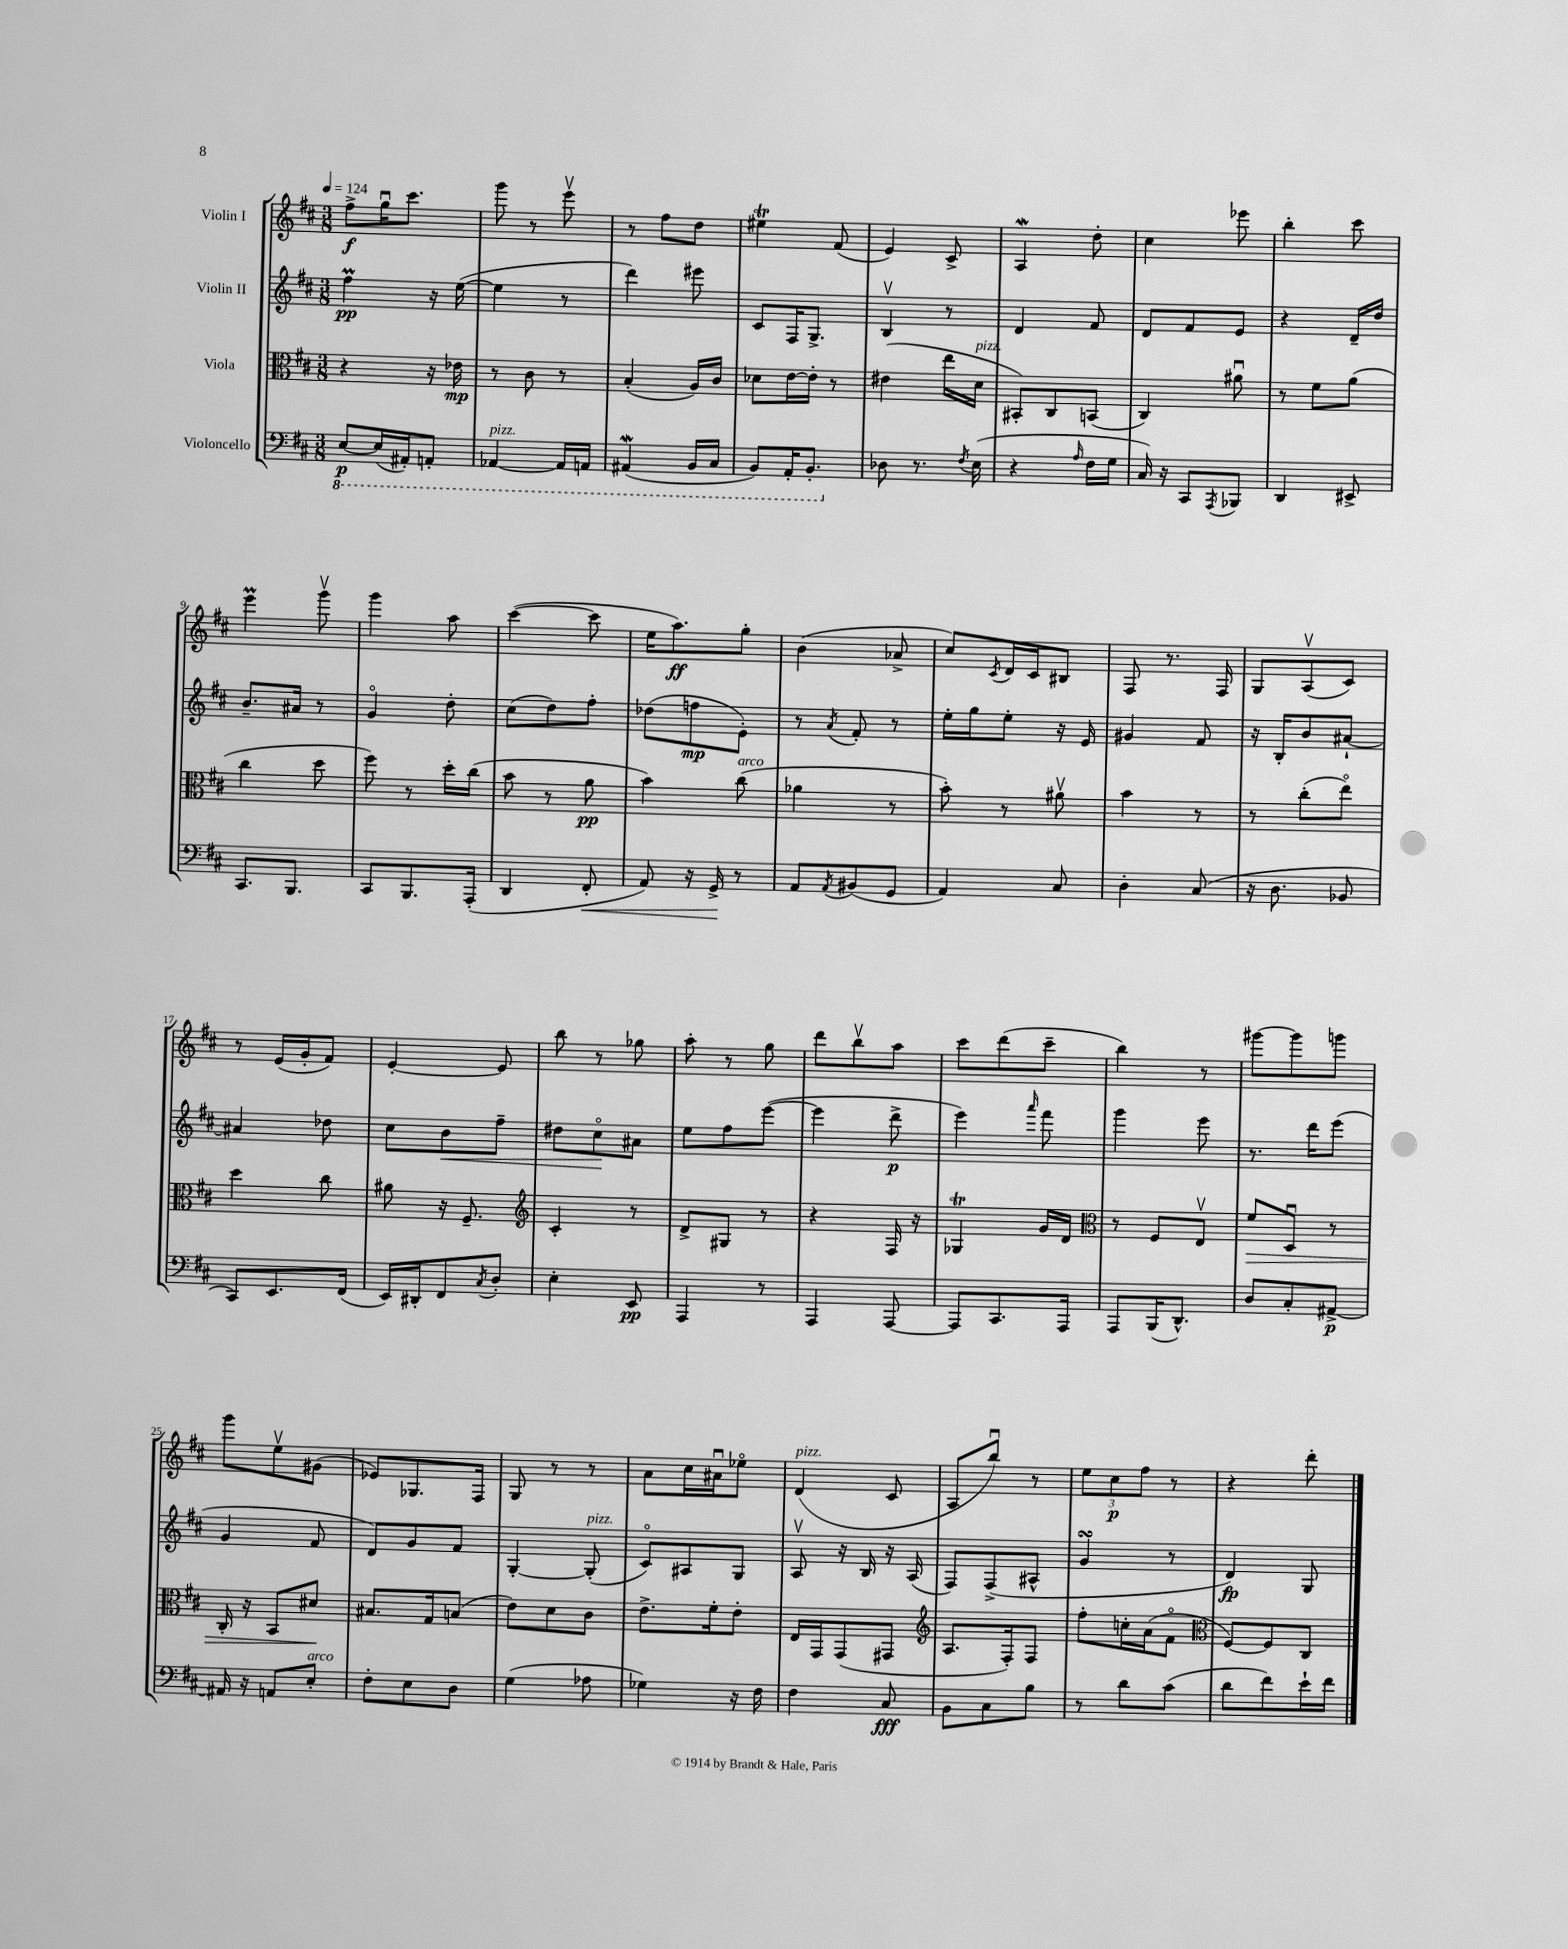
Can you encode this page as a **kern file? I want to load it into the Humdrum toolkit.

**kern	**kern	**kern	**kern
*staff4	*staff3	*staff2	*staff1
*clefF4	*clefC3	*clefG2	*clefG2
*k[f#c#]	*k[f#c#]	*k[f#c#]	*k[f#c#]
*M3/8	*M3/8	*M3/8	*M3/8
*MM124	*MM124	*MM124	*MM124
[8EE	4r	4ff#	8ff#^
(16EE]	.	.	16ggu
16AAA#')	.	.	8.ccc#
8AAA'	16r	16r	.
.	16e-	([16ee	.
=	=	=	=
[4AAA-	8r	4ee]	8ggg
.	8c#	.	8r
16AAA-]	8r	8r	8eeev
16AAA	.	.	.
=	=	=	=
(4AAA#	(4B'	4ddd)	8r
.	.	.	8ff#
16BBB	16A)	8eee#	8dd
16CC#	16c#	.	.
=	=	=	=
8BBB)	8d-	8c#	4ee#
16AAA'	[16e	16F#	.
8.BBB'	16e']	8.G^	.
.	8r	.	(8f#
=	=	=	=
8D-	(4e#	4Bv	4e)
8.r	.	.	.
.	16ee	8r	8c#^
8qF#	.	.	.
(16E	16d	.	.
=	=	=	=
4r	8BB#')	4d	4A
.	8C#	.	.
16qqA	.	.	.
16F#	(8BB	8f#	8dd'
16G	.	.	.
=	=	=	=
16C#)	4C#)	8d	4cc#
16r	.	.	.
8CC#	.	8f#	.
8qAAA	.	.	.
8BBB-	8a#u	8e	8eee-
=	=	=	=
4DD	8r	4r	4bb'
.	8f#	.	.
8EE#^	(8a	16d~	8ccc#
.	.	16dd	.
=	=	=	=
8.CC#	4cc#	8.b~	4eee
8.BBB	.	16a#	.
.	8dd	8r	8gggv
=	=	=	=
8CC#	8ff#)	4go	4ggg
8.BBB	8r	.	.
.	16dd'	8dd'	8aa
(16AAA'	(16cc#	.	.
=	=	=	=
4DD	8b	(8cc#	([4ccc#
.	8r	8dd)	.
8FF#'	8a	8ff#'	8ccc#]
=	=	=	=
8AA)	4b)	(8dd-	16ee
.	.	.	8.aa)
16r	.	8ff	.
16GG^	.	.	.
8r	(8cc#	8e')	8gg'
=	=	=	=
8AA	4a-	8r	(4b
8qAA	.	8qa	.
(8BB#	.	8f#'	.
8GG	8r	8r	8a-^
=	=	=	=
4AA)	8b')	16ee'	8cc#)
.	.	16gg	.
.	.	.	8qc#
.	8r	8ee'	16d
.	.	.	16c#
8C#	8a#v	16r	8B#
.	.	16e	.
=	=	=	=
4D'	4b	4g#	8F#
.	.	.	8.r
(8C#	8r	8f#	.
.	.	.	16F#
=	=	=	=
16r	8r	16r	8G
8.D	.	16B'	.
.	(8cc#'	8b	(8Av
8BB-	8eeo)	[8a#`	8c#)
=	=	=	=
8CC#)	4dd	4a#]	8r
8.EE	.	.	(16e
.	.	.	16g'
.	8cc#	8dd-	8f#)
(16FF#	.	.	.
=	=	=	=
16EE)	8a#	8cc#	[4e'
16DD#'	.	.	.
8FF#	16r	8b	.
.	8.F#~	.	.
8qC#	.	.	.
8D'	.	8ff#~	8e]
=	=	=	=
*	*clefG2	*	*
4E'	4c#'	8dd#	8bb
.	.	8cc#o	8r
8EE	8r	8a#	8gg-
=	=	=	=
4AAA	8d^	8ee	8aa'
.	8G#	8ff#	8r
8r	8r	([8eee	8gg
=	=	=	=
4AAA	4r	4eee]	8ddd
.	.	.	8bbv
[8AAA	16F#	8ddd^	8aa
.	16r	.	.
=	=	=	=
8AAA]	4G-	4eee)	8ccc#
8.CC#	.	.	(8ddd
.	.	16qqaaa	.
.	16g	8fff#	8ccc#~
16AAA	16d	.	.
=	=	=	=
*	*clefC3	*	*
8AAA	8r	4ggg	4bb)
(16BBB	8F#	.	.
8.DD^^)	.	.	.
.	8Ev	8eee	8r
=	=	=	=
8D	8f#	8.r	[8ggg#
8C#'	8Du	.	8ggg#]
.	.	16ddd	.
[8AA#^	8r	(8eee	8ggg
=	=	=	=
16AA#]	16C#'	4g	8ggg
16r	16r	.	.
8AA	8BB	.	8eev
8E'	8d#	8f#	(8g#
=	=	=	=
8F#'	8.B#	8d)	8e-)
8E	.	8g	8.G-
.	16G	.	.
8D	(8B	8f#	.
.	.	.	16F#
=	=	=	=
(4G	8e)	[4G'	8G
.	8d	.	8r
8A-	8c#	(8G']	8r
=	=	=	=
4G-)	8.e^	8c#o)	8a
.	.	8A#	16cc#
.	16f#'	.	16a#u
16r	8e'	8G	8ee-o
16F#	.	.	.
=	=	=	=
4F#	16E	8Av	(4d
.	16GG	.	.
.	(8GG	16r	.
.	.	16B	.
8C#	8GG#	16r	8c#
.	.	(16A	.
=	=	=	=
*	*clefG2	*	*
8BB	8.A	8F#)	8A
8C#	.	(8F#^	8bbu)
.	16F#')	.	.
8B	8F#	8A#^^	8r
=	=	=	=
8r	8ff#'	4g	12ee
.	.	.	12cc#
8d	16cc'	.	.
.	.	.	12ff#
.	(16a	.	.
(8c#	8f#o	8r	8r
=	=	=	=
*	*clefC3	*	*
8d	[8F#)	4d)	4r
8f#)	8F#]	.	.
16e`	8C#	8G	8ddd'
16f#	.	.	.
==	==	==	==
*-	*-	*-	*-
